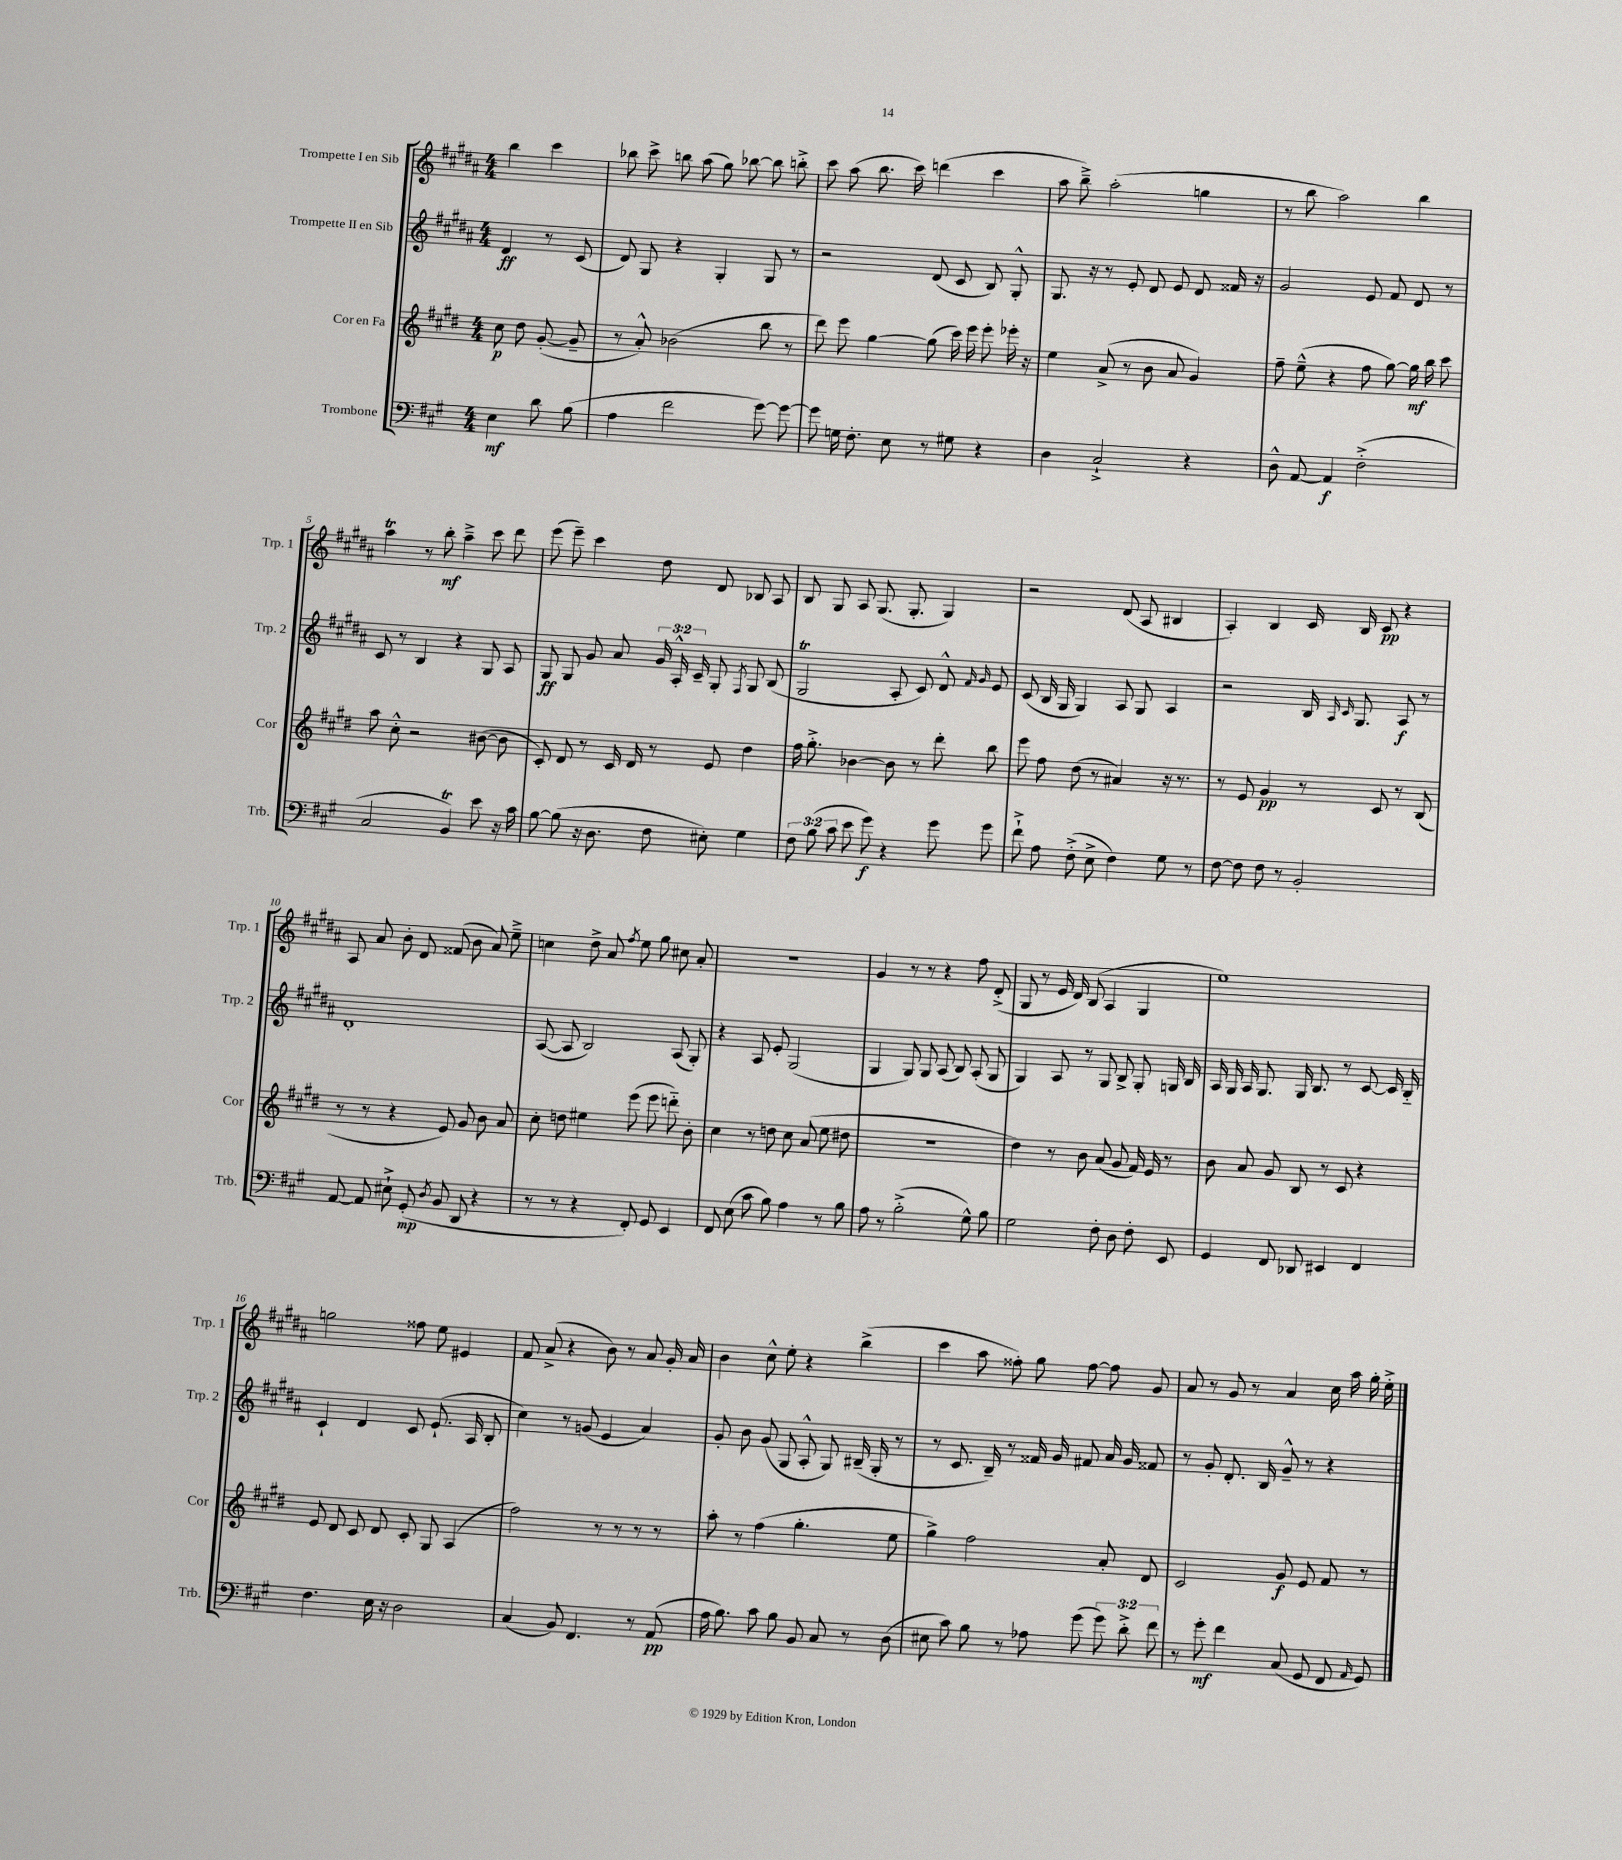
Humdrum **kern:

**kern	**kern	**kern	**kern
*staff4	*staff3	*staff2	*staff1
*clefF4	*clefG2	*clefG2	*clefG2
*k[f#c#g#]	*k[f#c#g#d#]	*k[f#c#g#d#a#]	*k[f#c#g#d#a#]
*M4/4	*M4/4	*M4/4	*M4/4
4E\	8cc#\	4d#/	4bb\
.	8dd#\	.	.
8d\	([8g#'/	8r	4ccc#\
(8B\	8g#~/]	(8c#/	.
=	=	=	=
4A\	8r	8d#/)	8bb-\
.	8a'^^/)	8G#/	8ccc#^\
2f#\	(2b-\	4r	8bb\
.	.	.	(8aa#\
.	.	4G#'/	8gg#\)
.	.	.	[8bb-\
[8g#\)	8bb\	8G#/	8bb-\]
8g#\_	8r	8r	8bb'^\
=	=	=	=
8g#\]	8ddd#\)	2r	8ccc#\
16G\	8eee\	.	(8aa#\
8.F#'\	.	.	.
.	[4gg#\	.	8.bb\
8E\	.	.	.
.	.	.	16ccc#\)
8r	(8gg#\]	(8d#/	(4ddd\
8G#\	16ccc#\)	8c#/	.
.	16eee\	.	.
4r	8eee'\	8B/)	4ccc#\
.	16eee-'\	8G#'^^/	.
.	16r	.	.
=	=	=	=
4D\	4ee\	8.G#/	8aa#\
.	.	.	8bb~^\)
.	.	16r	.
2C#`^/	(8a^/	8r	(2aa#'\
.	8r	8e'/	.
.	8b\	8d#/	.
.	8a/	8e/	.
4r	4g#/)	8d#/	4gg\
.	.	16f##/	.
.	.	16r	.
=	=	=	=
8D^^\	8ff#~\	2g#/	8r
[8AA/	(8ee~^^\	.	8bb\
4AA/]	4r	.	2aa#\)
(2F#'^\	8ff#\	8e/	.
.	[8gg#\)	8f#/	.
.	16gg#\]	8d#/	4bb\
.	16bb\	.	.
.	8ccc#\	8r	.
=	=	=	=
2C#/	8aa\	8c#/	4aa#\
.	8cc#'^^\	8r	.
.	2r	4B/	8r
.	.	.	8bb'\
4BB/)	.	4r	4aa#~^\
8e\	([8b#\	8G#/	8ccc#\
16r	8b#\]	8A#/	8ddd#\
16c#\	.	.	.
=	=	=	=
[8B\	8c#'/)	8G#/	(8eee\
(8B\]	8d#/	8G#/	8eee~\)
16r	8r	8g#/	4ccc#\
8.D\	.	.	.
.	16c#/	8a#/	.
.	16d#/	.	.
8F#\	8r	24g#/	8dd#\
.	.	24A#'^^/	.
.	.	24c#~/	.
8E#'\)	8e/	8G#'/	8d#/
.	.	8qF#/	.
4G#\	4dd#\	8G#/	8B-/
.	.	(8B/	8A#/
=	=	=	=
12F#\	16ff#\	2G#/	8B/
.	8.gg#'^\	.	.
(12B\	.	.	.
.	.	.	8G#/
12c#\	.	.	.
8e\	[4b-\	.	8A#/
8g#\)	.	.	(8.G#/
4r	8b-\]	8A#'/	.
.	.	.	8.G#'/
.	8r	8c#/)	.
8g#\	8ddd#'\	8d#^^/	4G#/)
.	.	16qqf#/	.
.	.	16qqg#/	.
8g#\	8bb\	8e/	.
=	=	=	=
8f#`^\	8eee\	(8c#/	2r
8A\	8ff#\	16B/	.
.	.	16G#/	.
(8F#'^\	(8dd#\	4G#/)	.
8E^\	8r	.	.
4F#\)	4a#/)	8A#/	(8d#/
.	.	8G#/	8A#/
8G#\	16r	4A#/	4B#/
.	8.r	.	.
8r	.	.	.
=	=	=	=
[8F#\	8r	2r	4A#'/)
8F#\]	8e/	.	.
8F#\	4g#/	.	4B/
8r	.	.	.
2BB'/	8r	16B/	16c#/
.	.	16qqA#/	.
.	.	16qqc#/	.
.	.	8.G#/	16B/
.	8c#/	.	8c#/
.	8r	8A#/	4r
.	(8B/	8r	.
=	=	=	=
[8AA/	8r	1d#'	8A#/
8AA/]	8r	.	8a#/
8E#`^\	4r	.	8b'\
(8GG#'/	.	.	8d#/
8qD/	.	.	.
8BB/	8e/)	.	(8f##/
8DD/	8g#/	.	8b\
4r	8b\	.	8a#/)
.	8a/	.	8ee~^\
=	=	=	=
8r	8cc#'\	([8A#/	4cc\
8r	8dd\	8A#/]	.
4r	4ee#\	2B/)	8dd#^\
.	.	.	8a#/
.	.	.	8qff#/
8FF#'/)	(8eee\	.	8ee\
8GG#/	8eee\	.	8gg#\
4EE/	8ddd'~\)	(8A#/	8cc#\
.	8b'\	8G#'/)	8a#'/
=	=	=	=
8FF#/	4cc#\	4r	1r
(8E\	.	.	.
8c#\	8r	8A#/	.
8B\)	8dd\	8e'/	.
4A\	8cc#\	(2G#/	.
.	(8a/	.	.
8r	8ee\	.	.
8B\	8dd#\	.	.
=	=	=	=
8A\	1r	4G#/	4g#/
8r	.	.	.
(2B'^\	.	8G#/)	8r
.	.	8G#/	8r
.	.	(8A#/	4r
.	.	8B/)	.
8G#^^\)	.	(8A#'/	8ff#\
8B\	.	8G#/	(8d#'^/
=	=	=	=
2G#\	4dd#\)	4G#/)	8G#/
.	.	.	8r
.	8r	8A#/	16e/
.	.	.	16d#/)
.	8b\	8r	(8B/
8F#'\	(8a/	8G#/	4A#/
8D\	8g#/	8B^/	.
8F#'\	16f#/)	8G#'/	4G#/
.	16e/	.	.
8EE/	8r	16G/	.
.	.	16B/	.
=	=	=	=
4GG#/	8b\	16A#/	1ee)
.	.	16G#/	.
.	8a/	16A#/	.
.	.	8.G#/	.
8FF#/	8g#/	.	.
8DD-/	8B/	16G#/	.
.	.	8.B/	.
4EE#/	8r	.	.
.	8c#/	8r	.
4FF#/	4r	[8c#/	.
.	.	16c#/]	.
.	.	16B'~/	.
=	=	=	=
4.F#\	8e/	4c#`/	2gg\
.	8d#/	.	.
.	8c#/	4d#/	.
16E\	8d#/	.	.
16r	.	.	.
2D\	8c#'/	8c#/	8ff##\
.	8G#/	(8.e`/	8ee\
.	(4A/	.	4e#/
.	.	16A#/	.
.	.	8B'/	.
=	=	=	=
(4C#/	2ff#\)	4cc#\)	8f#/
.	.	.	(8a#^/
8BB/)	.	8r	4r
4.FF#/	.	(8g/	.
.	8r	4e/	8b\)
.	8r	.	8r
8r	8r	4a#/)	8a#/
(8AA/	8r	.	16g#'/
.	.	.	16a#/
=	=	=	=
16A\	8aa'\	8g#'/	4b\
8.B\)	.	.	.
.	8r	8b\	.
8c#\	(4ff#\	(8g#/	8cc#^^\
8B\	.	8G#/	8ee'\
8BB/	4.gg#'\	8A#'^^/	4r
8C#/	.	8G#/)	.
8r	.	(16B#~/	(4bb^\
.	.	16G#'/	.
(8D\	8ee\	8r	.
=	=	=	=
8E#\	4gg#^\)	8r	4ccc#\
8c#\)	.	8.c#/	.
8B\	2ff#\	.	8aa#\
.	.	16B~/)	.
8r	.	8r	8ff##'\)
8A-\	.	16f##/	8gg#\
.	.	16g#/	.
(8g#\	.	8f#/	[8ff##\
12g#\)	8a'/	16a#/	8ff##\]
.	.	16g#/	.
12d'^\	.	.	.
.	8d#/	8f##/	8g#/
12f#\	.	.	.
=	=	=	=
8r	2c#/	8r	8a#/
8g#'\	.	8g#'/	8r
4f#\	.	8.d#'/	8g#/
.	.	.	8r
.	.	16B/	.
(8C#/	8g#/	8g#~^^/	4a#/
8GG#/	8e/	8r	.
8FF#/	8f#/	4r	16cc#\
.	.	.	16aa#\
16qqAA/	.	.	.
8GG#/)	8r	.	16gg#'\
.	.	.	16ee'^\
==	==	==	==
*-	*-	*-	*-
